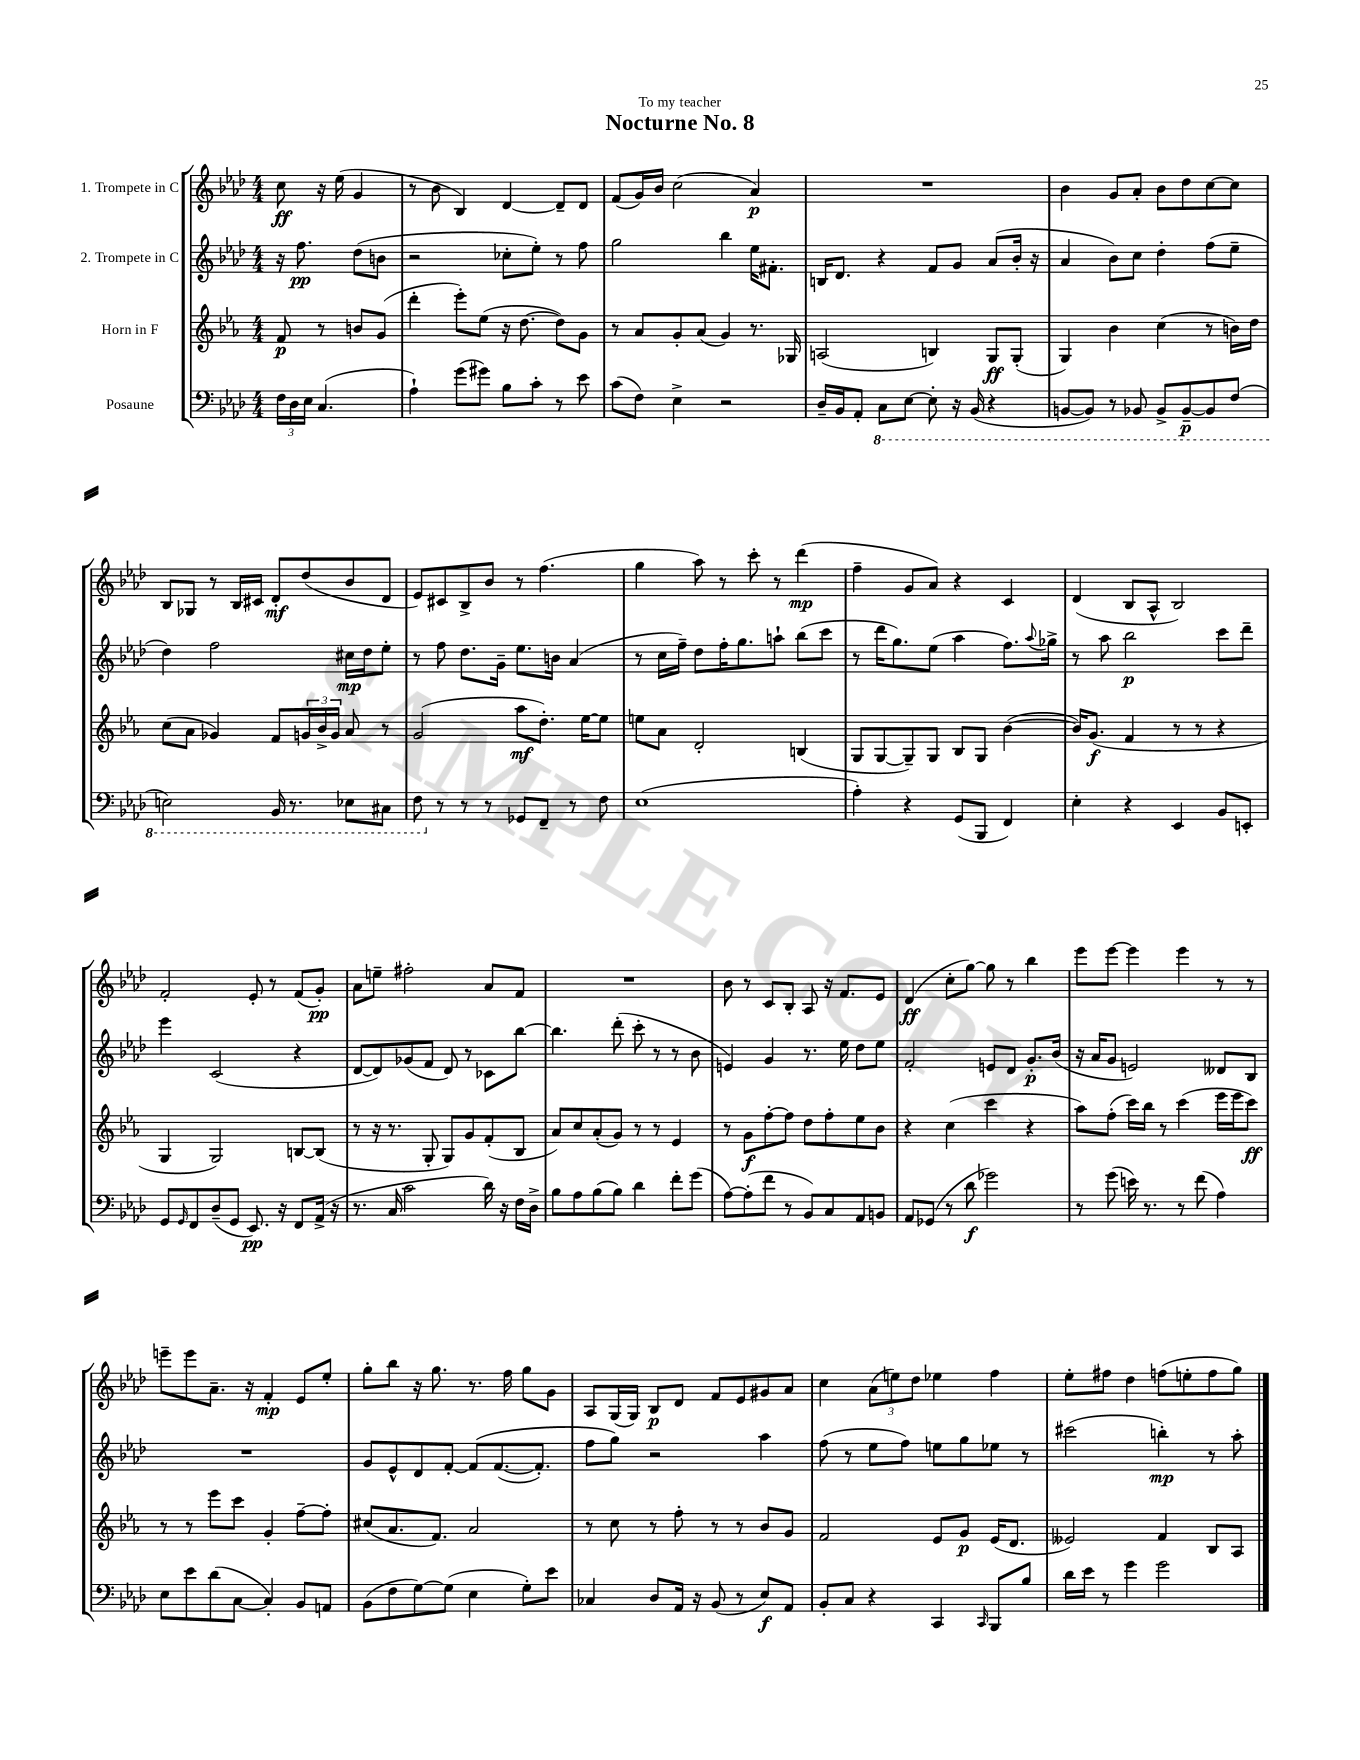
\header { title = "Nocturne No. 8" dedication = "To my teacher" }
<<
\new StaffGroup <<
\new Staff = "s0" \with { instrumentName = "1. Trompete in C" } {
    \clef treble \key aes \major \numericTimeSignature \time 4/4 \partial 2
    c''8\ff r16 ees''16( g'4 |
    r8 bes'8 bes4) des'4~ des'8-- des'8 |
    f'8( g'16) bes'16 c''2( aes'4\p) |
    R1 |
    bes'4 g'8 aes'8-. bes'8 des''8 c''8~ c''8 |
    bes8 ges8 r8 bes16 cis'16 des'8-.\mf des''8( bes'8 des'8 |
    ees'8) cis'8 bes8-> bes'8 r8 f''4.( |
    g''4 aes''8) r8 c'''8-. r8 des'''4\mp( |
    f''4-- g'8 aes'8) r4 c'4 |
    des'4( bes8 aes8-^ bes2) |
    f'2-. ees'8-. r8 f'8( g'8-.\pp) |
    aes'8 e''8-- fis''2-. aes'8 f'8 |
    R1 |
    bes'8 r8 c'8 bes8-. aes8 r16 f'8. ees'8 |
    des'4\ff( c''8-. g''8~) g''8 r8 bes''4 |
    ees'''8 ees'''8~ ees'''4 ees'''4 r8 r8 |
    e'''8-- e'''8 aes'8.-- r16 f'4-.\mp ees'8 ees''8-. |
    g''8-. bes''8 r16 g''8. r8. f''16 g''8 g'8 |
    aes8 g16( g16) bes8\p des'8 f'8 ees'8 gis'8 aes'8 |
    c''4 \tuplet 3/2 { aes'8( e''8) des''8 } ees''4 f''4 |
    ees''8-. fis''8 des''4 f''8( e''8-. f''8 g''8) \bar "|." |
}
\new Staff = "s1" \with { instrumentName = "2. Trompete in C" } {
    \clef treble \key aes \major \numericTimeSignature \time 4/4 \partial 2
    r16 f''8.\pp des''8( b'8 |
    r2 ces''8-. ees''8-.) r8 f''8 |
    g''2 bes''4 ees''16 fis'8.-. |
    b16 des'8. r4 f'8 g'8 aes'8( bes'16-. r16 |
    aes'4 bes'8) c''8 des''4-. f''8( ees''8-- |
    des''4) f''2 cis''16\mp des''16 ees''8-. |
    r8 f''8 des''8. g'16-- ees''8. b'16 aes'4( |
    r8 c''16 f''16--) des''8 f''16-. g''8. a''8-! bes''8( c'''8 |
    r8 des'''16 g''8.) ees''8( aes''4 f''8.) \appoggiatura { aes''8 } ges''16-> |
    r8 aes''8 bes''2\p c'''8 des'''8-- |
    ees'''4 c'2( r4 |
    des'8~ des'8) ges'8( f'8 des'8) r8 ces'8 bes''8~ |
    bes''4. des'''8-.( c'''8-. r8 r8 bes'8 |
    e'4) g'4 r8. ees''16 des''8 ees''8 |
    f'2-. e'8 des'8 g'8.-.\p bes'16( |
    r16 aes'16 g'8 e'2) deses'8 bes8 |
    R1 |
    g'8 ees'8-^ des'8 f'8~-. f'8\( f'8.~( f'8.-.) |
    f''8 g''8\) r2 aes''4 |
    f''8( r8 ees''8 f''8) e''8 g''8 ees''8 r8 |
    cis'''2( b''4-.\mp) r8 aes''8-. \bar "|." |
}
\new Staff = "s2" \with { instrumentName = "Horn in F" } {
    \clef treble \key ees \major \numericTimeSignature \time 4/4 \partial 2
    f'8\p r8 b'8 g'8( |
    d'''4-. ees'''8-.) ees''8( r16 d''8.~ d''8) g'8 |
    r8 aes'8 g'8-. aes'8( g'4) r8. ges16 |
    a2( b4) g8\ff g8-.( |
    g4) bes'4 c''4( r8 b'16) d''16 |
    c''8( aes'8 ges'4) f'8 \tuplet 3/2 { g'16 bes'16-> g'16 } aes'8 r8 |
    g'2( aes''8\mf d''8.-.) ees''16~ ees''8 |
    e''8 aes'8 d'2-. b4( |
    g8 g8~ g8--) g8 bes8 g8 bes'4~( |
    bes'16) g'8.\f( f'4 r8 r8 r4 |
    g4 g2) b8~ b8( |
    r8 r16 r8. g8-. g8) g'8 f'8-.( bes8 |
    aes'8) c''8 aes'8-.( g'8) r8 r8 ees'4 |
    r8 g'8\f f''8~-. f''8 d''8 f''8-. ees''8 bes'8 |
    r4 c''4( c'''4 r4 |
    aes''8) f''8-.( c'''16) bes''16 r8 c'''4( ees'''16 ees'''16 c'''8\ff) |
    r8 r8 ees'''8 c'''8 g'4-. f''8~-- f''8-. |
    cis''8( aes'8. f'8.) aes'2 |
    r8 c''8 r8 f''8-. r8 r8 bes'8 g'8 |
    f'2 ees'8 g'8\p ees'16( d'8. |
    eeses'2) f'4 bes8 aes8 \bar "|." |
}
\new Staff = "s3" \with { instrumentName = "Posaune" } {
    \clef bass \key aes \major \numericTimeSignature \time 4/4 \partial 2
    \tuplet 3/2 { f16 des16 ees16 } c4.( |
    aes4-!) g'8( gis'8) bes8 c'8-. r8 ees'8 |
    c'8( f8) ees4-> r2 |
    des16-- bes,16 aes,8-. \ottava #-1 c,8 ees,8~ ees,8-. r16 bes,,16( r4 |
    b,,8~ b,,8) r8 bes,,8 bes,,8-> bes,,8~--\p bes,,8 f,8( |
    e,2) bes,,16 r8. ees,8 cis,8 |
    f,8 \ottava #0 r8 r8 r8 ges,8 f,8-- r8 f8 |
    ees1( |
    aes4-.) r4 g,8( bes,,8 f,4) |
    ees4-. r4 ees,4 bes,8 e,8-. |
    g,8 \grace { g,16 } f,8 des8--( g,8 ees,8.\pp) r16 f,8 aes,16->( r16 |
    r8. c16 c'2 des'16) r16 f16 des16-> |
    bes8 aes8 bes8( bes8) des'4 f'8-. g'8( |
    aes8~) aes8-.( f'8 r8 bes,8) c8 aes,8 b,8 |
    aes,8 ges,8( r8 des'8\f ges'2) |
    r8 g'8( e'16) r8. r8 f'8( aes4) |
    ees8 ees'8 des'8( c8~ c4-.) bes,8 a,8 |
    bes,8( f8 g8~) g8( ees4 g8-.) ees'8 |
    ces4 des8 aes,16 r16 bes,8( r8 ees8\f) aes,8 |
    bes,8-. c8 r4 c,4 \grace { c,16 } bes,,8 bes8 |
    des'16 ees'16 r8 g'4 g'2 \bar "|." |
}
>>
>>
\layout { \context { \Score \remove "Bar_number_engraver" } }
